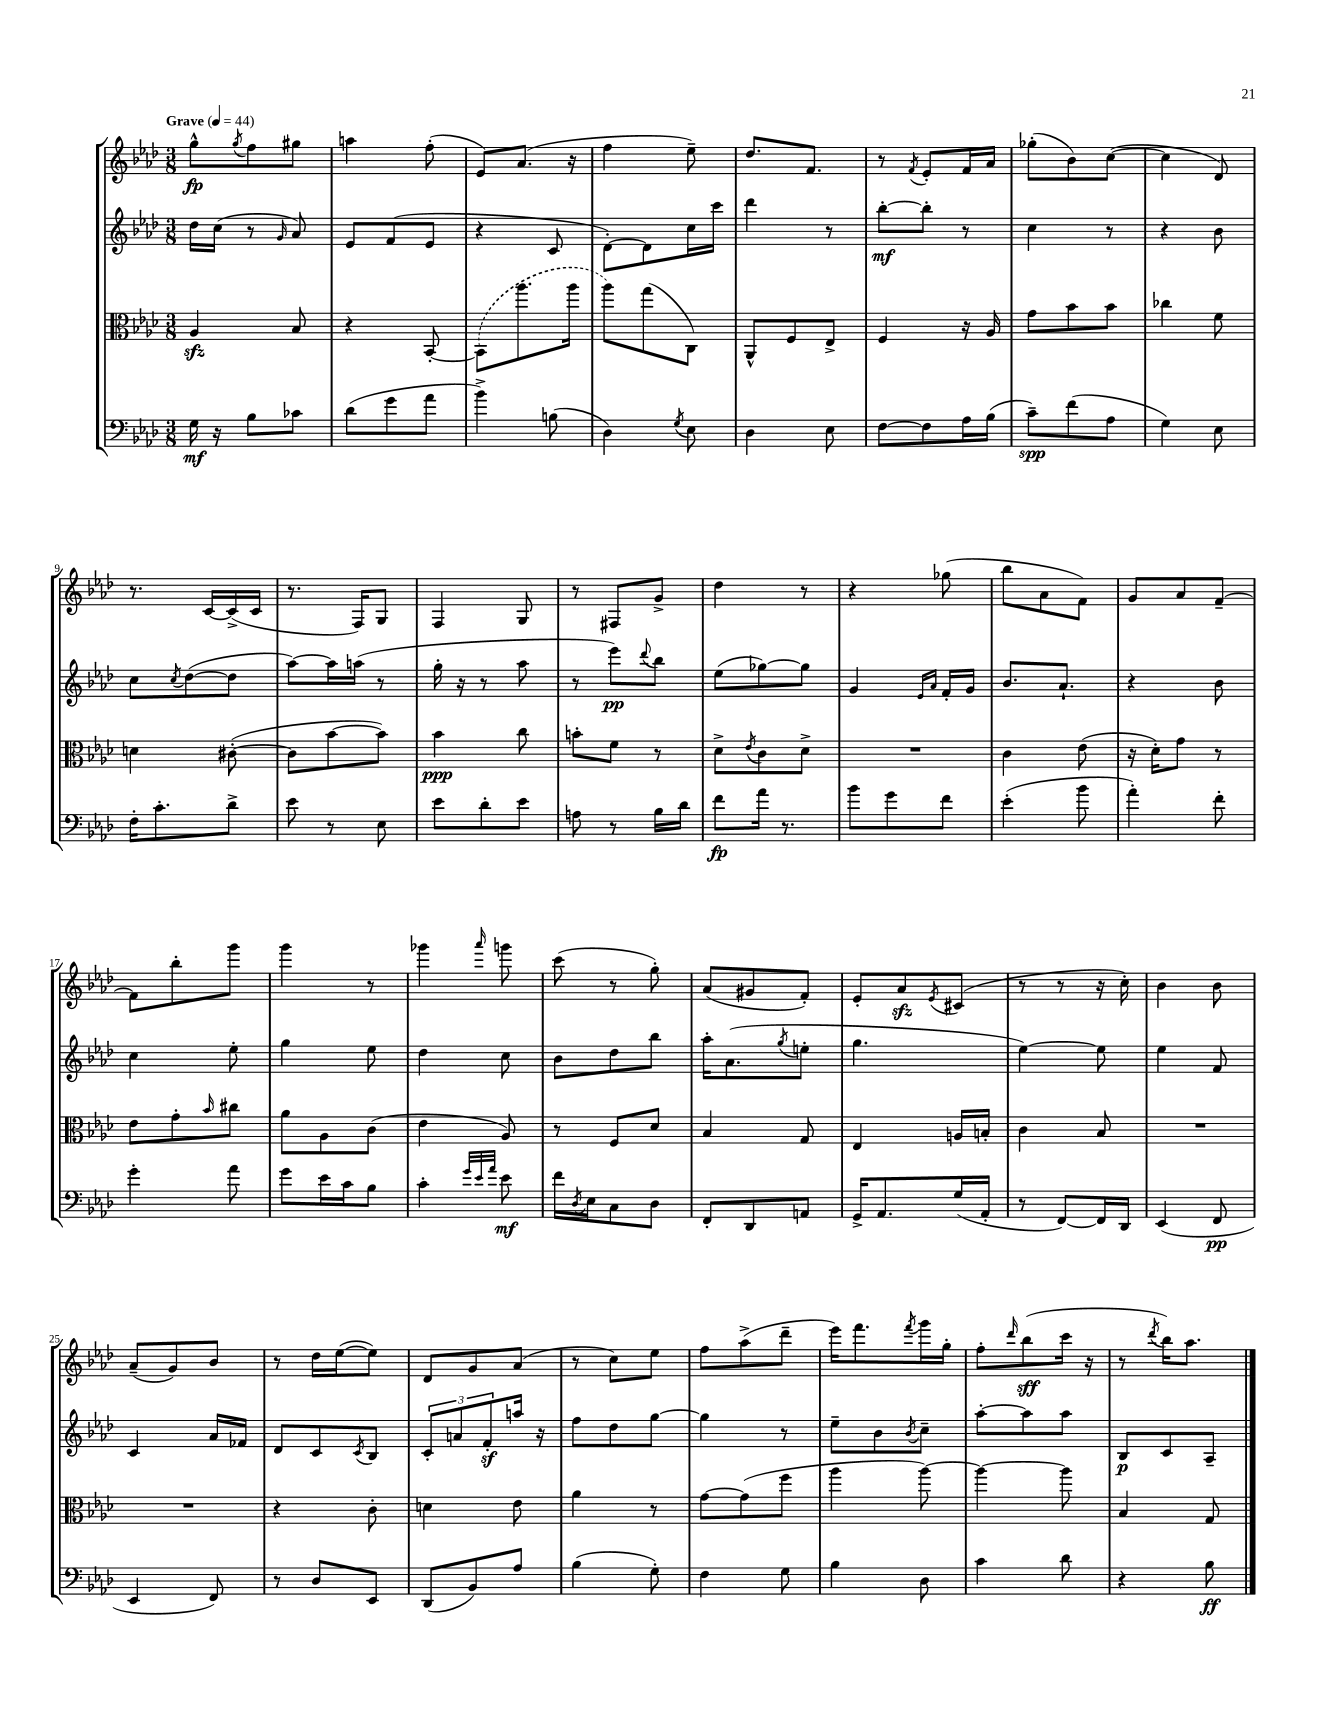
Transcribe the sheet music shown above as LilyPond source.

<<
\new StaffGroup <<
\new Staff = "s0" {
    \clef treble \key aes \major \numericTimeSignature \time 3/8 \tempo "Grave" 4 = 44
    g''8-^\fp \acciaccatura { g''8 } f''8 gis''8 |
    a''4 f''8-.( |
    ees'8) aes'8.( r16 |
    f''4 ees''8--) |
    des''8. f'8. |
    r8 \acciaccatura { f'8 } ees'8-. f'16 aes'16 |
    ges''8-.( bes'8) c''8~( |
    c''4 des'8) |
    r8. c'16~ c'16->( c'16 |
    r8. f16) g8 |
    f4 g8 |
    r8 fis8 g'8-> |
    des''4 r8 |
    r4 ges''8( |
    bes''8 aes'8 f'8) |
    g'8 aes'8 f'8~-- |
    f'8 bes''8-. g'''8 |
    g'''4 r8 |
    ges'''4 \grace { aes'''16 } g'''8 |
    c'''8( r8 g''8-.) |
    aes'8( gis'8 f'8-.) |
    ees'8-. aes'8\sfz \acciaccatura { ees'8 } cis'8( |
    r8 r8 r16 c''16-.) |
    bes'4 bes'8 |
    aes'8--( g'8) bes'8 |
    r8 des''16 ees''16~( ees''8) |
    des'8 g'8 aes'8( |
    r8 c''8) ees''8 |
    f''8 aes''8->( des'''8-- |
    ees'''16) f'''8. \acciaccatura { f'''8 } g'''16 g''16-. |
    f''8-. \grace { des'''16 } bes''8\sff( c'''16 r16 |
    r8 \acciaccatura { des'''8 } bes''16) aes''8. \bar "|." |
}
\new Staff = "s1" {
    \clef treble \key aes \major \numericTimeSignature \time 3/8
    des''16 c''16( r8 \grace { g'16 } aes'8) |
    ees'8 f'8( ees'8 |
    r4 c'8 |
    des'8~-.) des'8 c''16 c'''16 |
    des'''4 r8 |
    bes''8~-.\mf bes''8-. r8 |
    c''4 r8 |
    r4 bes'8 |
    c''8 \acciaccatura { c''8 } des''8~( des''8 |
    aes''8~) aes''16 a''16( r8 |
    g''16-. r16 r8 aes''8 |
    r8 ees'''8\pp) \appoggiatura { des'''8 } bes''8 |
    ees''8( ges''8~) ges''8 |
    g'4 \grace { ees'16 aes'16 } f'16-. g'16 |
    bes'8. aes'8.-! |
    r4 bes'8 |
    c''4 ees''8-. |
    g''4 ees''8 |
    des''4 c''8 |
    bes'8 des''8 bes''8 |
    aes''16-. aes'8.( \acciaccatura { g''8 } e''8-. |
    g''4. |
    ees''4~) ees''8 |
    ees''4 f'8 |
    c'4 aes'16 fes'16 |
    des'8 c'8 \acciaccatura { c'8 } bes8 |
    \tuplet 3/2 { c'8-. a'8 f'8-.\sf } a''16 r16 |
    f''8 des''8 g''8~ |
    g''4 r8 |
    ees''8-- bes'8 \acciaccatura { bes'8 } c''8-- |
    aes''8~-. aes''8 aes''8 |
    bes8\p c'8 aes8-- \bar "|." |
}
\new Staff = "s2" {
    \clef alto \key aes \major \numericTimeSignature \time 3/8
    aes4\sfz bes8 |
    r4 bes,8~-. |
    \once \slurDashed bes,8( aes''8. aes''16 |
    aes''8) g''8( c8) |
    aes,8-^ f8 ees8-> |
    f4 r16 aes16 |
    g'8 bes'8 bes'8 |
    ces''4 f'8 |
    d'4 cis'8~-.( |
    cis'8 bes'8~ bes'8) |
    bes'4\ppp c''8 |
    b'8-. f'8 r8 |
    des'8-> \acciaccatura { ees'8 } c'8 des'8-> |
    R4. |
    c'4 ees'8( |
    r16 des'16-.) g'8 r8 |
    ees'8 g'8-. \grace { bes'16 } cis''8 |
    aes'8 aes8 c'8( |
    ees'4 aes8) |
    r8 f8 des'8 |
    bes4 g8 |
    ees4 a16 b16-. |
    c'4 bes8 |
    R4. |
    R4. |
    r4 c'8-. |
    d'4 ees'8 |
    aes'4 r8 |
    g'8~ g'8( f''8 |
    aes''4 aes''8~) |
    aes''4~ aes''8 |
    bes4 g8 \bar "|." |
}
\new Staff = "s3" {
    \clef bass \key aes \major \numericTimeSignature \time 3/8
    g16\mf r16 bes8 ces'8 |
    des'8( g'8 aes'8 |
    bes'4->) b8( |
    des4) \acciaccatura { g8 } ees8 |
    des4 ees8 |
    f8~ f8 aes16 bes16( |
    c'8--\spp) f'8( aes8 |
    g4) ees8 |
    f16-. c'8.-. des'8-> |
    ees'8 r8 ees8 |
    ees'8 des'8-. ees'8 |
    a8 r8 bes16 des'16 |
    f'8\fp aes'16 r8. |
    bes'8 g'8 f'8 |
    ees'4-.( bes'8 |
    aes'4-.) f'8-. |
    g'4-. aes'8 |
    g'8 ees'16 c'16 bes8 |
    c'4-. \grace { g'32 ees'32 aes'32 } ees'8\mf |
    f'16 \acciaccatura { des8 } ees16 c8 des8 |
    f,8-. des,8 a,8 |
    g,16-> aes,8. g16( aes,16-. |
    r8 f,8~) f,16 des,16 |
    ees,4( f,8\pp |
    ees,4 f,8) |
    r8 des8 ees,8 |
    des,8( bes,8) aes8 |
    bes4( g8-.) |
    f4 g8 |
    bes4 des8 |
    c'4 des'8 |
    r4 bes8\ff \bar "|." |
}
>>
>>
